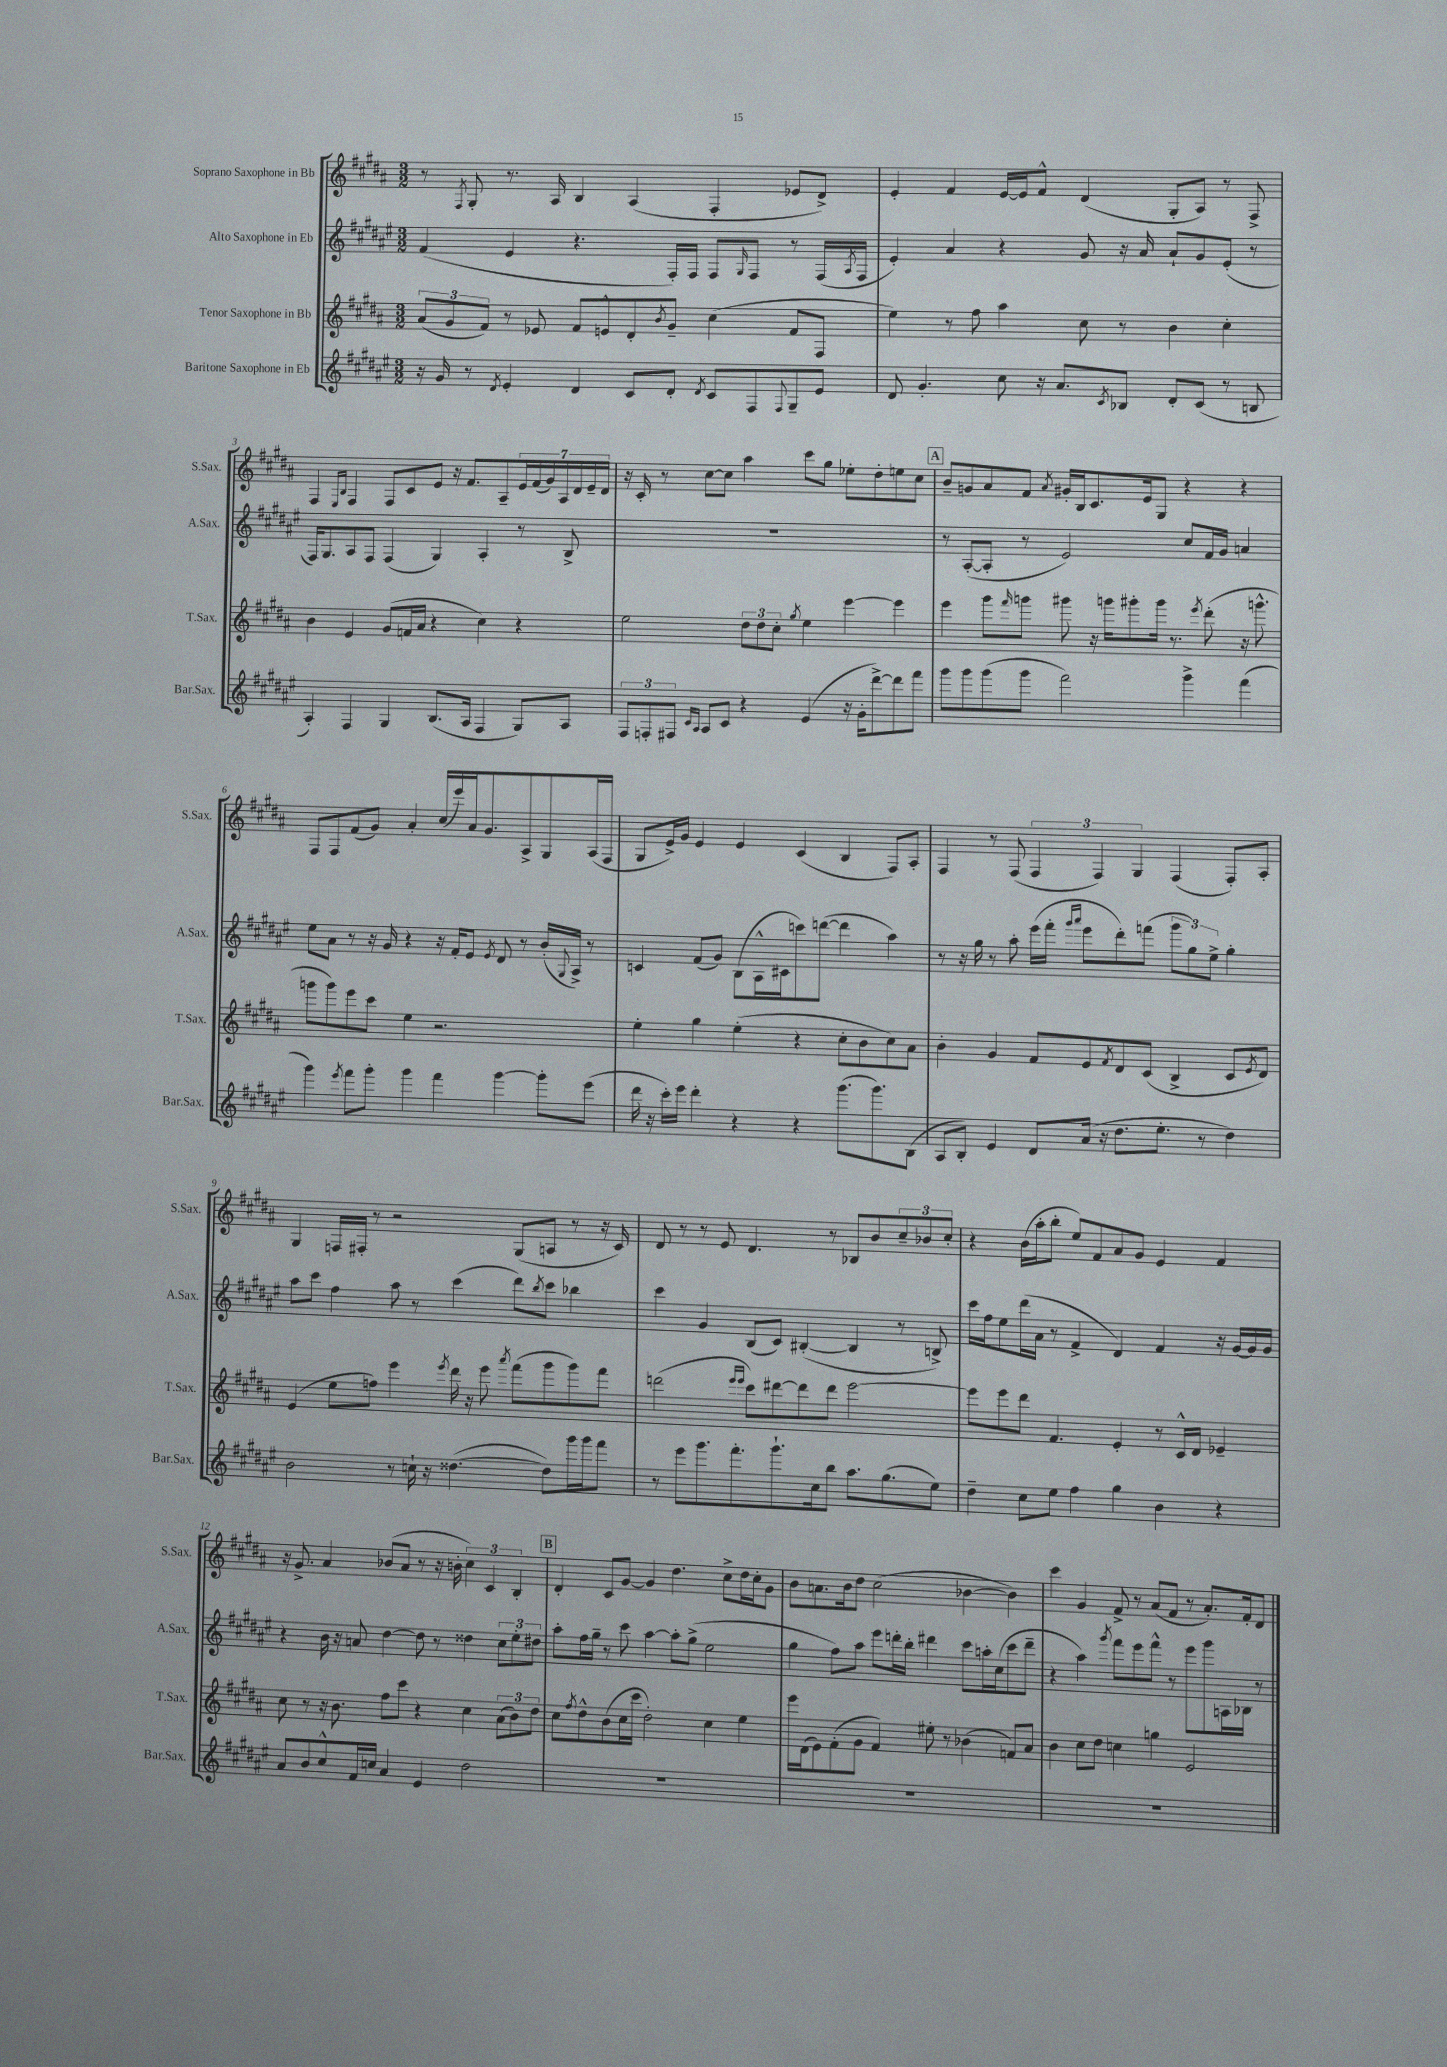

**kern	**kern	**kern	**kern
*part4	*part3	*part2	*part1
*staff4	*staff3	*staff2	*staff1
*I"Baritone Saxophone in Eb	*I"Tenor Saxophone in Bb	*I"Alto Saxophone in Eb	*I"Soprano Saxophone in Bb
*I'Bar.Sax.	*I'T.Sax.	*I'A.Sax.	*I'S.Sax.
*clefG2	*clefG2	*clefG2	*clefG2
*k[f#c#g#d#a#e#]	*k[f#c#g#d#a#]	*k[f#c#g#d#a#e#]	*k[f#c#g#d#a#]
*M3/2	*M3/2	*M3/2	*M3/2
=1	=1	=1	=1
16r	(12a#/L	(4f#/	8r
16g#/	.	.	.
.	12g#/	.	.
.	.	.	8qF#/
8r	.	.	8G#'/
.	12f#/J)	.	.
8qd#/	.	.	.
4e#'/	8r	4e#/	8.r
.	8e-X/	.	.
.	.	.	16A#/
4d#/	8f#/L	4.r	4B/
.	8en^^/	.	.
8c#/L	8d#'/	.	(4A#/
.	8qb/	.	.
8d#'/J	8g#~/J	16F#'/LL)	.
.	.	16F#/JJ	.
8qd#/	.	.	.
8c#/L	(4cc#\	8F#/L	4F#'/
.	.	16qqG#/	.
8F#/	.	8F#/J	.
8qqF#/	.	.	.
8G#~/	8f#/L	8r	8e-X/L
8e#/J	8F#/J	(16F#/LL	8d#^/J)
.	.	8qA#/	.
.	.	16F#/JJ	.
=2	=2	=2	=2
8d#/	4ee\)	4e#'/)	4e'/
4.g#'/	.	.	.
.	8r	4a#/	4f#/
.	8ff#\	.	.
8cc#\	4aa#\	4r	[16e/LL
.	.	.	16e/J]
16r	.	.	8f#^^/J
8.a#/L	.	.	.
.	8cc#\	8g#/	(4d#/
8qc#/	.	.	.
8B-X/J	8r	16r	.
.	.	16a#/	.
8d#'/L	4b\	8a#`/L	8G#'/L
(8c#/J	.	8g#/	8A#/J)
8r	4cc#'\	(8e#'/J	8r
8Bn/	.	8r	8F#^/
!!LO:LB:g=z
=3	=3	=3	=3
4A#'/)	4b\	16F#/KL)	4F#/
.	.	8.G#/	.
.	.	.	16qqE/LL
.	.	.	16qqB/JJ
4F#/	4e/	8A#/	4F#/
.	.	8F#/J	.
4G#/	(8g#/L	(4F#/	8F#/L
.	16fn/L	.	8c#/
.	16a#/JJ	.	.
(8.B/L	4r	4G#/)	8e/J
.	.	.	16r
16A#/Jk	.	.	8.f#/L
4F#/	4cc#\)	4A#'/	.
.	.	.	8A#~/
8G#/L)	4r	8r	28e/L
.	.	.	(28f#/
.	.	.	28g#/)
.	.	.	28A#/
8A#/J	.	8B^/	.
.	.	.	28d#/
.	.	.	28e~/
.	.	.	28d#/JJ
=4	=4	=4	=4
12F#/L	2ee\	1.r	16r
.	.	.	16c#'/
12Fn'/	.	.	.
.	.	.	8r
12F#X/J	.	.	.
16qqc#/LL	.	.	.
16qqA#/JJ	.	.	.
8A#/L	.	.	[8cc#\L
8c#/J	.	.	8cc#\J]
4r	12dd#\L	.	4aa#\
.	12dd#\	.	.
.	12cc#'\J	.	.
.	8qgg#/	.	.
(4e#/	4ee\	.	8ccc#\L
.	.	.	8gg#\J
16r	[4eee\	.	8ee-X'\L
16g#'\KL	.	.	.
[8ddd#^\)	.	.	8dd#'\
8ddd#\]	4eee\]	.	8een\
8fff#\J	.	.	8cc#\J
!!LO:REH:place=s1:t=A
=5	=5	=5	=5
8ggg#\L	4eee\	8r	8b~/L
8ggg#\	.	([8A#'/L	8gn/
(8ggg#\	8ggg#\L	8A#'/J]	8a#/
.	16qqfff#/	.	.
8ggg#\J	8gggn\J	8r	8f#/J
.	.	.	8qa#/
2fff#\)	8ggg#X\	2e#/)	16g#X'/LL
.	.	.	16B/J
.	16r	.	8.c#/
.	16gggn\KL	.	.
.	8ggg#X'\	.	.
.	.	.	16e/k
.	16ggg#\Jk	.	8G#/J
.	8.r	.	.
4ggg#^\	.	8cc#/L	4r
.	8qeee/	.	.
.	(8ddd#'\	16f#/L	.
.	.	16g#/JJ	.
(4fff#\	16r	4an/	4r
.	8.gggn^^\	.	.
!!LO:LB:g=z
=6	=6	=6	=6
4ggg#\)	8gggn\L	8ee#\L	8F#/L
.	8ggg\)	8a#\J	8F#/
8qeee#/	.	.	.
8fff#\L	8eee\	8r	(8f#/
8ggg#'\J	8ccc#\J	16r	8g#/J)
.	.	16g#/	.
4ggg#\	4ee\	4r	4a#'/
4fff#\	2.r	16r	(16cc#/LL
.	.	16f#'/KL	16eee/)
.	.	8e#/J	16a#/J
.	.	.	8.g#/
.	.	8qe#/	.
[4ggg#\	.	8d#/	.
.	.	8r	8A#^/
8ggg#'\L]	.	(16b'/LL	8G#/
.	.	8qqG#/	.
.	.	16A#^/JJ)	.
(8eee#\J	.	8r	(16A#/L
.	.	.	16F#/JJ
=7	=7	=7	=7
16ddd#\	4ee'\	4cn/	8G#/L
16r	.	.	.
16ccc#'\LL)	.	.	16e^/L)
16eee#\JJ	.	.	16g#/JJ
4ddd#'\	4gg#\	(8f#/L	4e/
.	.	8g#/J)	.
4r	(4ee'\	(8B\L	4e/
.	.	16A#^^\L	.
.	.	16c#X\J	.
4r	4r	8cccn\)	(4c#/
.	.	([8dddn\J	.
(8.ggg#\L	8cc#'\L	4ddd\]	4B/
.	8b\	.	.
8.ggg#\)	.	.	.
.	8cc#\)	4aa#\)	8F#/L)
(8B\J	8a#\J	.	8A#'/J
=8	=8	=8	=8
8A#/L	4b'\	8r	4F#/
8B'/J)	.	16r	.
.	.	16gg#\	.
4e#/	4g#/	8r	8r
.	.	8aa#'\	(8F#/
8d#/L	8f#/L	(16eee#\LL	6F#/
.	.	16fff#'\JJ	.
.	.	16qqggg#/LL	.
.	.	16qqaaa#/JJ	.
(16a#/Jk	8e/	8eee#\L	.
.	.	.	6F#/)
16r	.	.	.
.	8qf#/	.	.
8.dd#\L	8d#/	8ddd#'\)	.
.	.	.	6G#/
.	(8c#/J	(8fffn\J	.
8.ee#'\J	.	.	.
.	4B^/	12ggg#\L	(4F#/
.	.	12gg#\)	.
8r	.	.	.
.	.	12ee#^\J	.
4dd#\)	8c#/L	4gg#'\	8F#'/L)
.	8qe/	.	.
.	8d#/J)	.	8A#'/J
!!LO:LB:g=z
=9	=9	=9	=9
2b\	(4e/	8aa#\L	4G#/
.	.	8ccc#\J	.
.	8ee\L	4ff#\	16Fn/LL
.	.	.	16F#X'/JJ
.	8ffn\J)	.	8r
8r	4eee\	8aa#\	2r
16ccn`\	.	8r	.
16r	.	.	.
.	8qeee/	.	.
([4.dd##X\	16ddd#\	(4ccc#\	.
.	16r	.	.
.	8eee\	.	.
.	8qaaa#/	.	.
.	(8fff#\L	8ddd#\L)	(8G#/L
.	.	8qbb/	.
8dd##\L])	8ggg#\	8ccc#\J	8An/J
16ggg#\L	8ggg#\)	4bb-X\	8r
16ggg#\J	.	.	.
8fff#\J	8fff#\J	.	16r
.	.	.	16c#/)
=10	=10	=10	=10
8r	(2dddn\	4ccc#\	8d#/
8eee#\L	.	.	8r
8.ggg#\	.	4g#/	8r
.	.	.	8e/
8.fff#'\	.	.	.
.	16qqeee/LL	.	.
.	16qqeee/JJ	.	.
.	8ccc#\L)	(8B/L	4.d#/
8.ggg#`\	[8ddd#X\	8c#/J)	.
.	8ddd#\]	([4B#X'/	.
16cc#\k	.	.	.
8bb\J	8ddd#\J	.	8r
8.aa#\L	[2eee\	4B#/]	8B-X/L
.	.	.	8b/
(8.gg#\	.	.	.
.	.	8r	12cc#~/
.	.	.	12b-X/
8ee#\J)	.	8Bn^/)	.
.	.	.	12cc#'/J
=11	=11	=11	=11
4dd#~\	8eee\L]	16ccc#\LL	4r
.	.	16ff#\J	.
.	8eee\	8ee#\	.
8cc#\L	8ddd#\J	(16ddd#\L	(16b\LL
.	.	16a#\JJ	16aa#'\J
8ee#\J	4.f#/	8r	8bb'\J
4ff#\	.	4f#^/	8ee/L)
.	.	.	8f#/
4gg#\	4e'/	4d#/)	8a#/
.	.	.	8g#/J
4b\	8r	4f#/	4e/
.	16c#^^/LL	.	.
.	16d#/JJ	.	.
4r	4e-X~/	16r	4f#/
.	.	[16g#/LL	.
.	.	16g#/]	.
.	.	16g#/JJ	.
!!LO:LB:g=z
=12	=12	=12	=12
8a#/L	8cc#\	4r	16r
.	.	.	8.g#^/
8b/	8r	.	.
8cc#^^/	16r	16b\	4a#/
.	8.b\	16r	.
16f#/L	.	8an/	.
16ccn/JJ	.	.	.
4a#/	8ff#\L	[4dd#\	(8b-X/L
.	8ccc#\J	.	8a#/J
4e#/	4r	8dd#\]	8r
.	.	8r	16r
.	.	.	16bn'\
2dd#\	4cc#\	4dd##X\	6cc#\)
.	.	.	6c#/
.	(12a#\L	12cc#\L	.
.	12b\)	12ee#'\	6B'/
.	12dd#\J	12dd#X\J	.
!!LO:REH:place=s1:t=B
=13	=13	=13	=13
1.r	8cc#\L	8aa#'\L	4d#'/
.	8qff#/	.	.
.	8dd#^^\	16ff#\L	.
.	.	16gg#~\JJ	.
.	(8b\	8r	8c#/L
.	16cc#\L	8ccc#\	[8g#/J
.	16ccc#\JJ	.	.
.	2dd#'\)	[4aa#\	4g#/]
.	.	8aa#'\L]	4.dd#\
.	.	(8gg#^\J	.
.	4cc#\	2ee#\	.
.	.	.	8cc#^\L
.	4ee\	.	16dd#\L
.	.	.	16cc#'\J
.	.	.	8g#\J
=14	=14	=14	=14
1.r	16eee\LL	4gg#\	8b\L
.	(16d#\J	.	.
.	8e\)	.	8.an\
.	(8f#'\	8ff#\L)	.
.	.	.	16b\k
.	8g#\J	8aa#\J	8dd#\J
.	4f#/)	8eee#\L	(2cc#\
.	.	16dddn'\L	.
.	.	16bb'\JJ	.
.	8ee#X'\	4ddd#X\	.
.	8r	.	.
.	(4b-X\	8ccc#\L	[4b-X\
.	.	16aan'\L	.
.	.	(16cc#\J	.
.	8fn/L)	8ccc#\	4b-\])
.	8a#/J	8ddd#~\J	.
=15	=15	=15	=15
1.r	4b\	4r	4ccc#\
.	8cc#\L	4aa#\)	4g#/
.	8dd#\J	.	.
.	.	8qggg#/	.
.	4ccn\	8fff#\L	8f#^/
.	.	8eee#\	8r
.	4ggn\	8fff#^^\J	(8a#/L
.	.	8r	8f#/J
.	2e/	8eee#\L	8r
.	.	8ggg#\	8.a#'/L)
.	.	16An\L	.
.	.	16B-X\JJ	16f#'/k
.	.	8r	8d#/J
==	==	==	==
*-	*-	*-	*-
